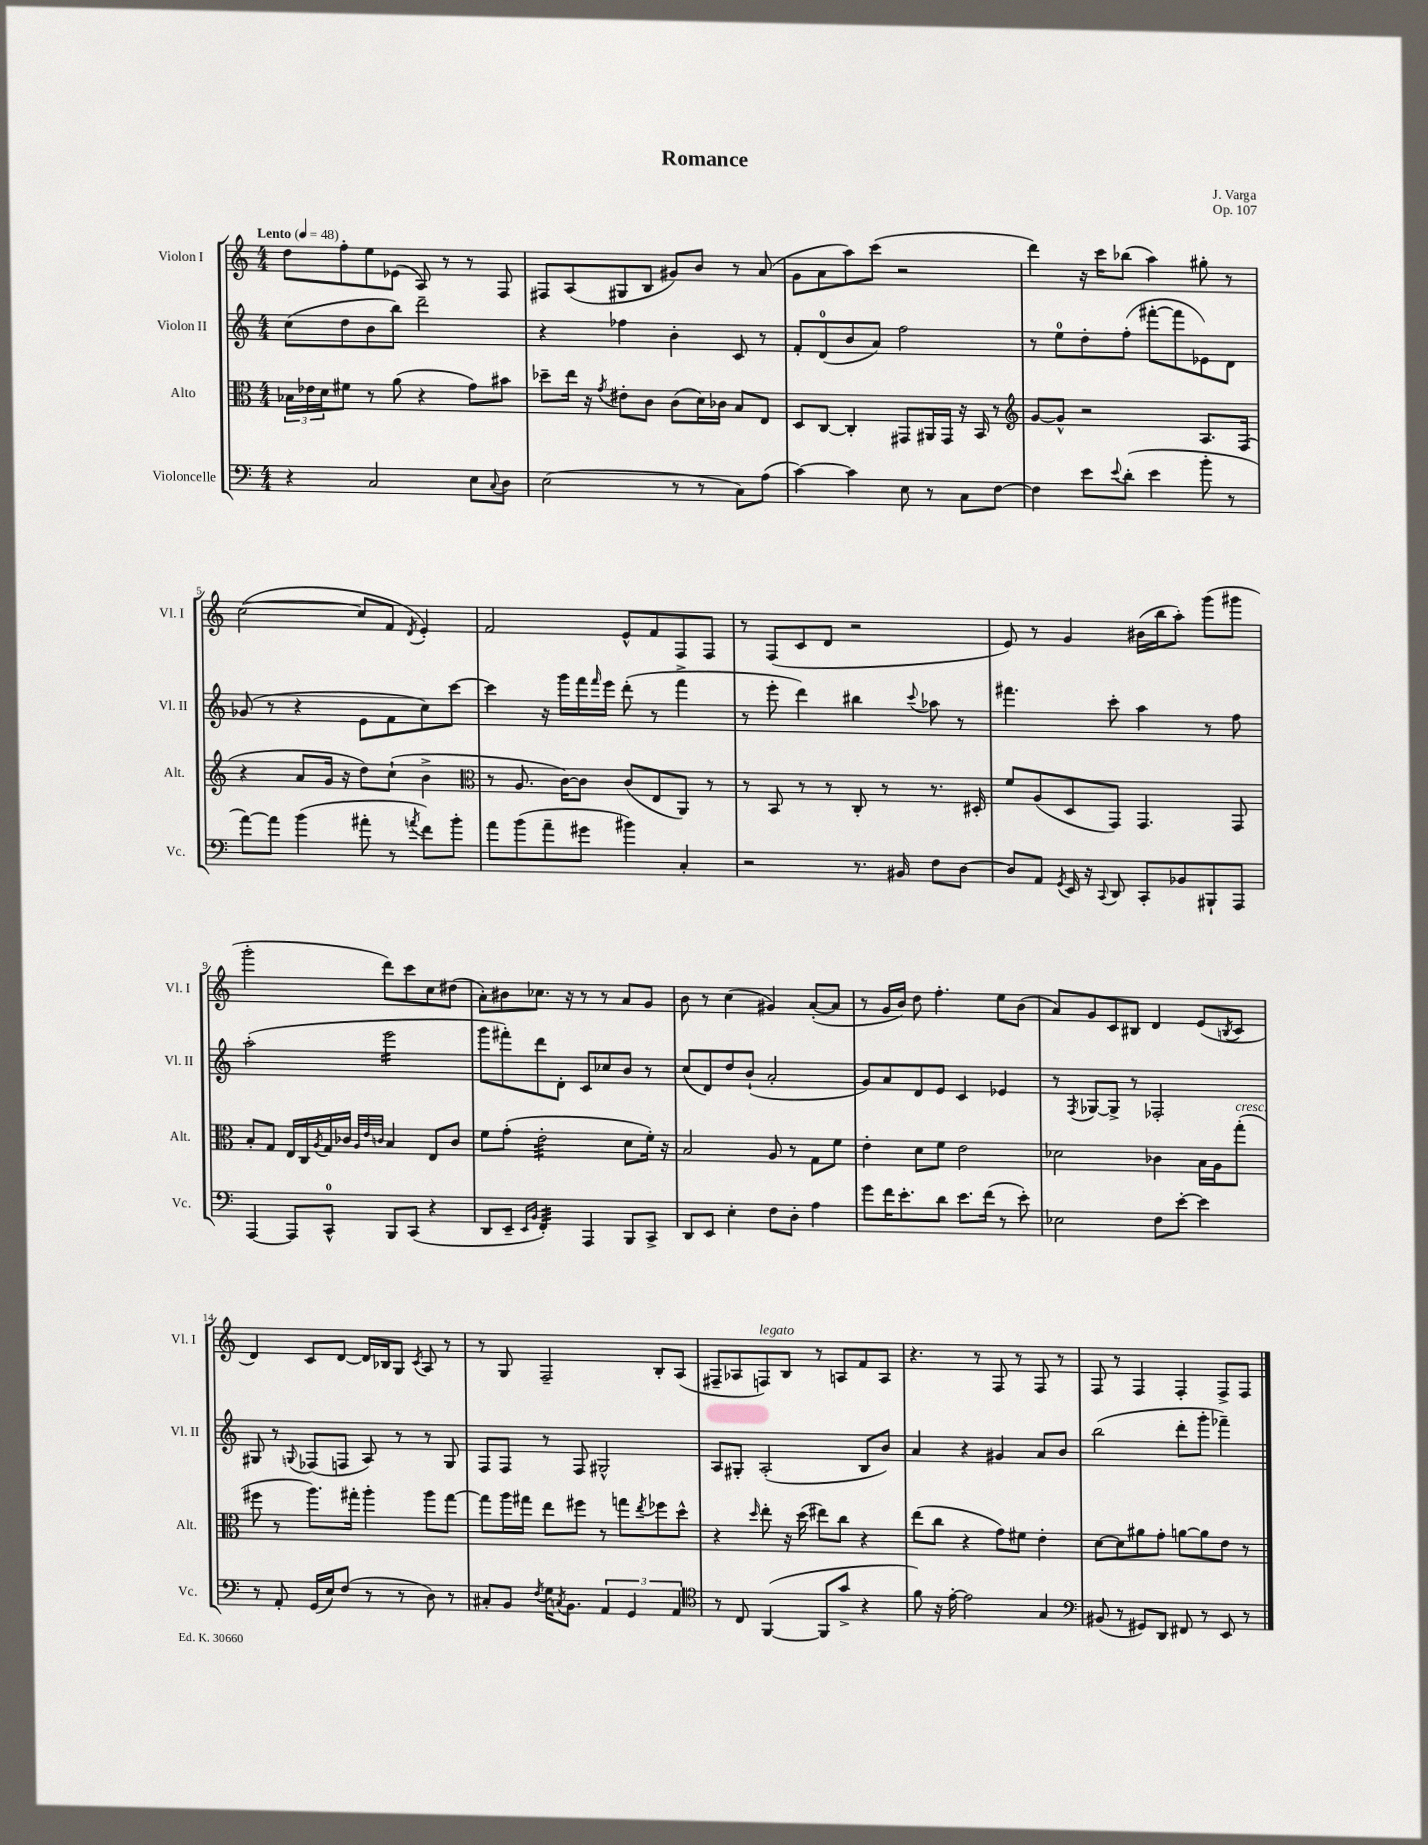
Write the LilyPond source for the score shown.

\header { title = "Romance" composer = "J. Varga" opus = "Op. 107" }
<<
\new StaffGroup <<
\new Staff = "s0" \with { instrumentName = "Violon I" shortInstrumentName = "Vl. I" } {
    \clef treble \key c \major \numericTimeSignature \time 4/4 \tempo "Lento" 4 = 48
    d''8 f''8-. e''8 ees'8( a8) r8 r8 f8 |
    fis8 a8( gis8 b8 gis'8) b'8 r8 a'8( |
    g'8 a'8 a''8) c'''8( r2 |
    d'''4) r16 c'''16 bes''8( a''4) gis''8-. r8 |
    c''2~( c''8 f'8 \acciaccatura { d'8 } e'4-.) |
    f'2 e'8-^ f'8 f8 f8 |
    r8 f8( c'8 d'8 r2 |
    e'8) r8 g'4 bis'16( b''16 a''8-.) g'''8( gis'''8 |
    g'''2-. d'''8) c'''8 c''8 dis''8( |
    a'8-.) bis'8 ces''8. r16 r8 r8 a'8 g'8 |
    b'8 r8 c''4( gis'4) a'8~-.( a'8 |
    r8 g'16 b'16) d''8 f''4.-. e''8 b'8( |
    a'8) g'8 c'8 bis8 d'4 e'8( \acciaccatura { b8 } c'8 |
    d'4) c'8 d'8~ d'16 bes16 g8 \acciaccatura { c'8 } a8 r8 |
    r8 g8 f2-- b8-. a8( |
    fis8-- aes8 f8^\markup { \italic "legato" }) b8 r8 a8 f'8 a8 |
    r4. r8 f8 r8 f8 r8 |
    f8 r8 f4 f4-. f8-> f8 \bar "|." |
}
\new Staff = "s1" \with { instrumentName = "Violon II" shortInstrumentName = "Vl. II" } {
    \clef treble \key c \major \numericTimeSignature \time 4/4
    c''8( d''8 b'8 b''8) d'''2-- |
    r4 fes''4 b'4-. c'8 r8 |
    f'8-. d'8-0( b'8 a'8) f''2 |
    r8 e''8-0 d''8-. f''8-.( fis'''8~-. fis'''8 ees'8) d'8 |
    ges'8( r8 r4 e'8 f'8 c''8) c'''8~ |
    c'''4 r16 g'''16 f'''16 \grace { f'''16 } e'''16 d'''8-.( r8 f'''4-> |
    r8 e'''8-. d'''4) bis''4 \appoggiatura { c'''8 } aes''8 r8 |
    fis'''4. c'''8-. a''4 r8 f''8 |
    a''2-.( e'''2:16 |
    g'''8 fis'''8-.) d'''8 d'8-. c'8 ces''8 b'8 r8 |
    c''8( d'8) d''8 b'8-!( a'2-. |
    g'8) a'8 d'8 e'8 c'4 ees'4 |
    r8 \acciaccatura { f8 } ges8~ ges8-> r8 fes2-. |
    gis8 r8 \appoggiatura { g8 } fes8( f8 a8) r8 r8 g8 |
    f8 f8 r8 f8 gis2-^ |
    a8 gis8-. a2-.( b8 b'8) |
    a'4 r4 gis'4 a'8 b'8 |
    b''2( d'''8-. g'''8-. fes'''4--) \bar "|." |
}
\new Staff = "s2" \with { instrumentName = "Alto" shortInstrumentName = "Alt." } {
    \clef alto \key c \major \numericTimeSignature \time 4/4
    \tuplet 3/2 { bes16 ees'16 d'16 } fis'8 r8 a'8( r4 g'8) bis'8 |
    des''8-- e''16 r16 \acciaccatura { g'8 } eis'8-. c'8 c'8( d'16) ces'16 b8 e8 |
    d8 c8~ c4-. gis,8 ais,16 gis,16 r16 b,16 r8 |
    \clef treble g'8~ g'8-^ r2 a8. f16( |
    r4 a'8 g'16 r16 d''8) c''8-!( b'4-> |
    \clef alto r8 a8. c'16~) c'8 c'8( e8 a,8) r8 |
    r8 b,8 r8 r8 c8-. r8 r8. dis16-. |
    f'8 a8( d8 g,8) g,4. g,8 |
    b8-. g8 e16 c16 \acciaccatura { a8 } g16 ces'16 \grace { a32 e'32 c'32 } b4 e8 c'8 |
    f'8 g'8-.( e'2:32-. d'8 f'16-.) r16 |
    b2 a8 r8 g8 f'8 |
    e'4-. d'8 f'8 e'2 |
    des'2 ces'4 b16 a16 g''8-.^\markup { \italic "cresc." }( |
    fis''8 r8 a''8.) gis''16-. a''4-. a''8 gis''8~ |
    gis''8 a''16 gis''16 e''8 fis''8 r8 g''8 \acciaccatura { e''8 } fes''8 d''8-^ |
    r4 \grace { d''16 } e''8-. r16 d''16( eis''8) c''8 r4 |
    e''8( c''8 r4 g'8) fis'8 e'4-. |
    d'8~ d'8 ais'8 g'8-. a'8~ a'8 e'8 r8 \bar "|." |
}
\new Staff = "s3" \with { instrumentName = "Violoncelle" shortInstrumentName = "Vc." } {
    \clef bass \key c \major \numericTimeSignature \time 4/4
    r4 c2 e8 \appoggiatura { c8 } d8 |
    e2( r8 r8 c8) a8( |
    c'4~) c'4 e8 r8 c8 f8~ |
    f4 e'8 \appoggiatura { e'8 } d'8-.( e'4 b'8-. r8 |
    a'8~) a'8 b'4( ais'8-. r8 \acciaccatura { a'8 } f'8) b'8-. |
    a'8 b'8( a'8-- gis'8 bis'4) c4-. |
    r2 r8. bis,16 f8 d8~ |
    d8 a,8 \acciaccatura { g,8 } e,16 r16 \appoggiatura { c,8 } d,8 c,8-. bes,8 bis,,8-! a,,8 |
    a,,4~ a,,8 c,8-0-^ b,,8 c,8( r4 |
    d,8 e,8-- \grace { e,16 b,16 } f,4:32-.) a,,4 b,,8 c,8-> |
    d,8 e,8 e4-. f8 d8-. a4 |
    g'8 f'16 e'8.-. d'8 e'8. f'16( r8 e'8-.) |
    ees2 f8 e'8~-. e'4 |
    r8 a,8-. g,16( e16) f8( r8 r8 d8) r8 |
    cis8-. b,8 \acciaccatura { f8 } g16 \acciaccatura { c8 } b,8. \tuplet 3/2 { a,4 g,4 a,4 } |
    \clef tenor r8 c8 f,4~( f,8 g'8-> r4 |
    f'8) r16 e'16~-. e'2 g4 |
    \clef bass bis,8( r8 gis,8) d,8 fis,8 r8 e,8 r8 \bar "|." |
}
>>
>>
